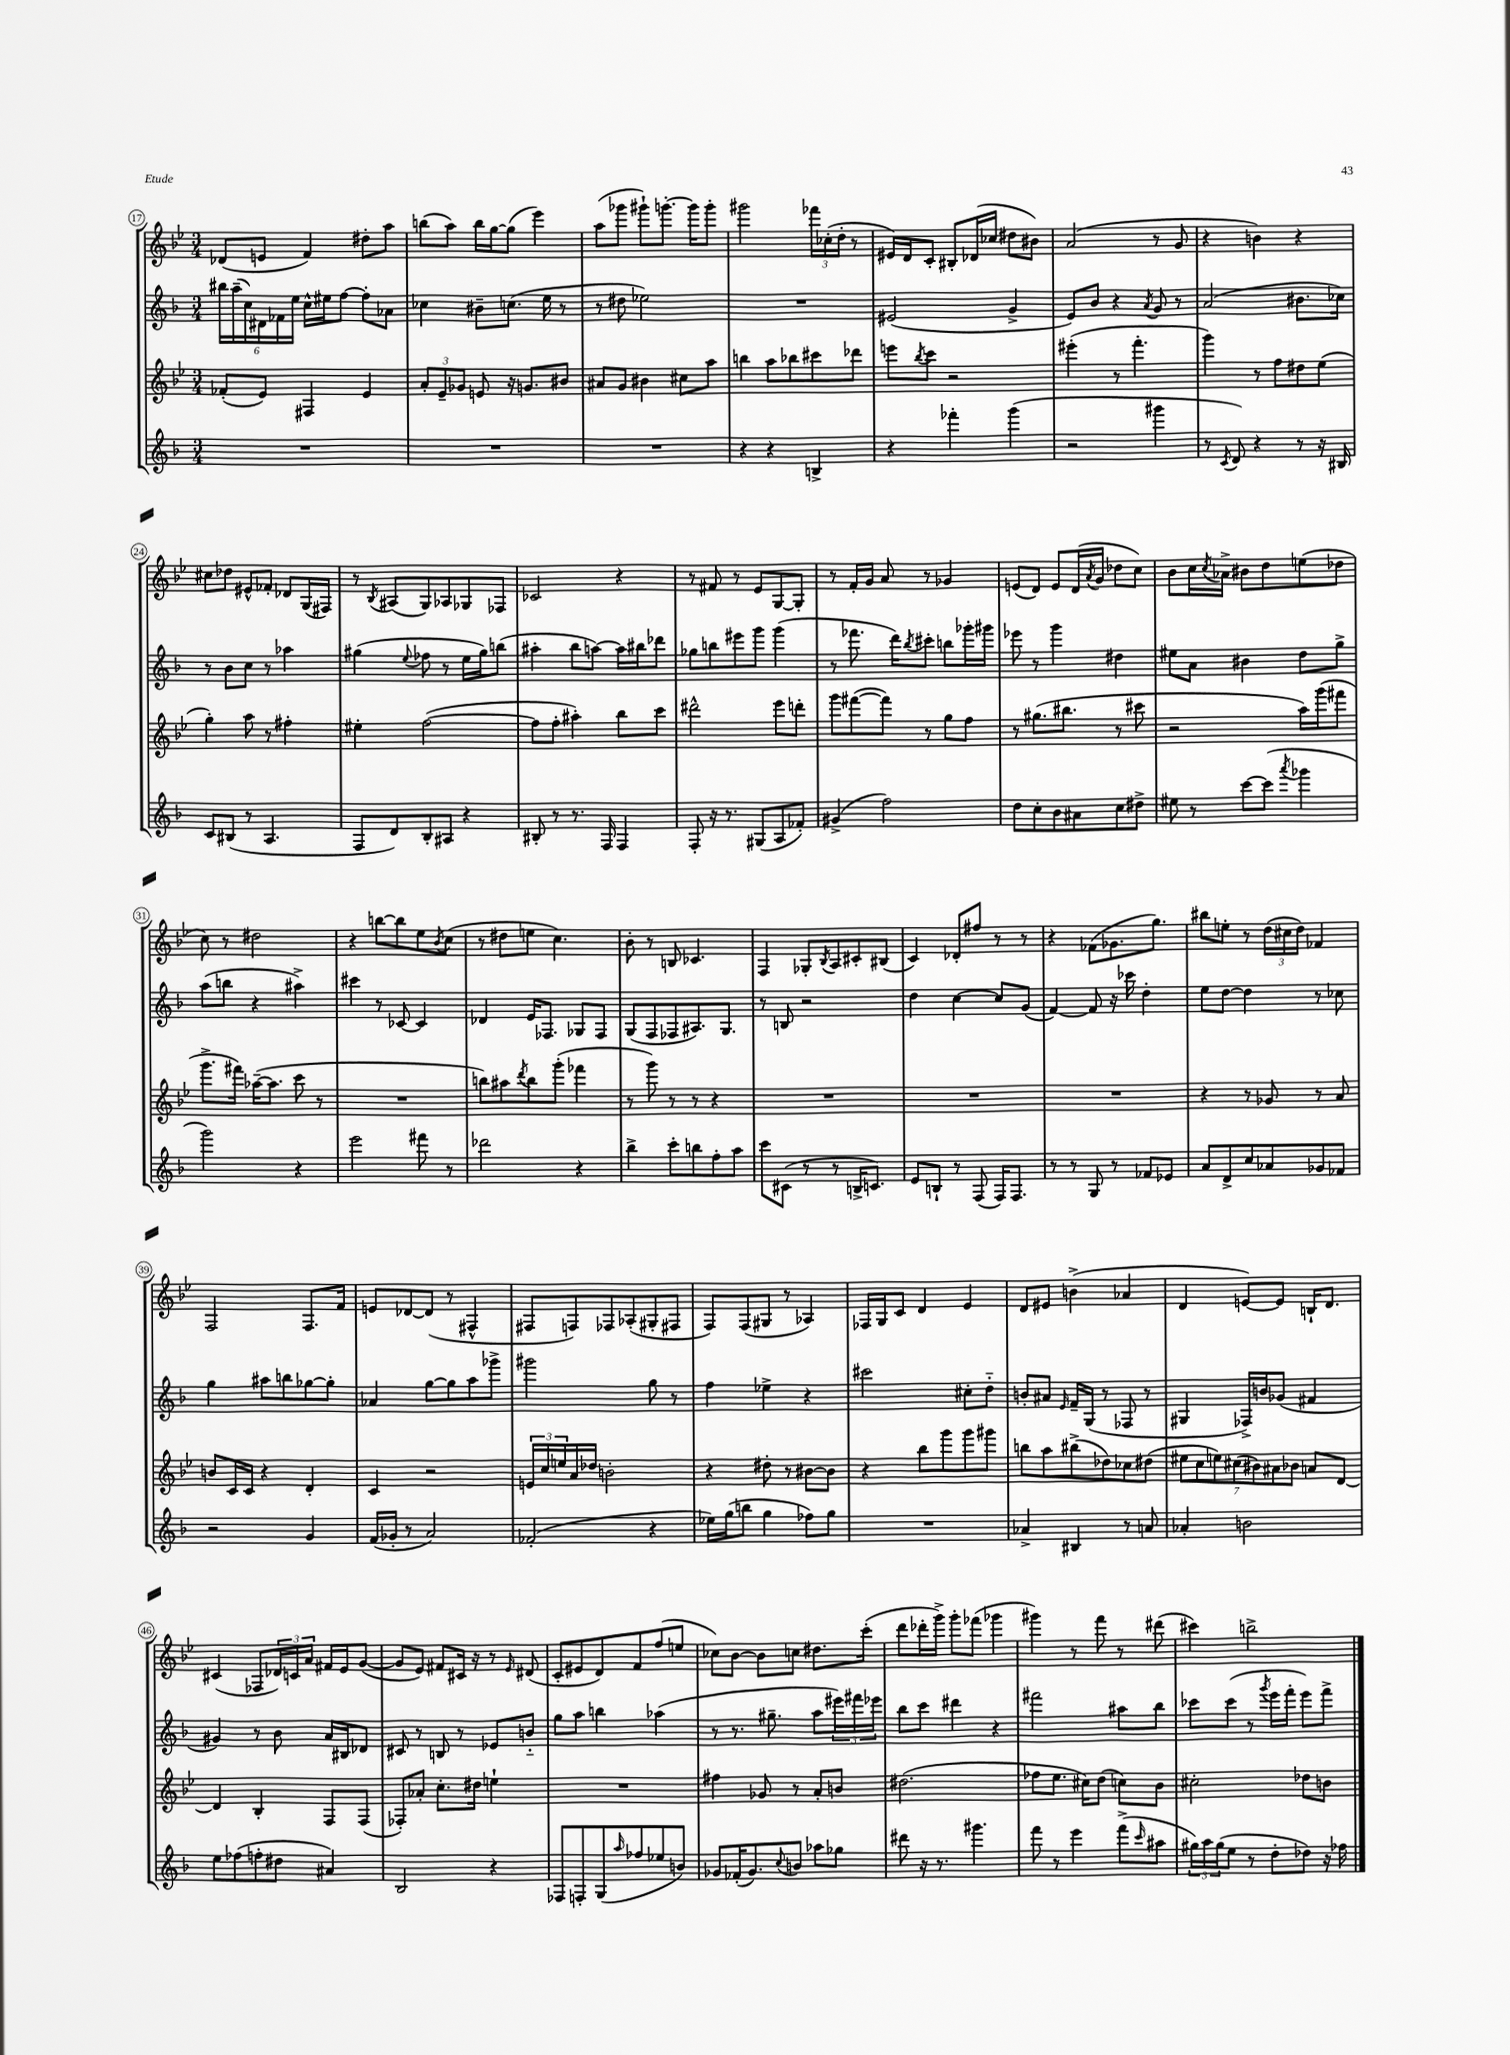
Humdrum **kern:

**kern	**kern	**kern	**kern
*staff4	*staff3	*staff2	*staff1
*clefG2	*clefG2	*clefG2	*clefG2
*k[b-]	*k[b-e-]	*k[b-]	*k[b-e-]
*M3/4	*M3/4	*M3/4	*M3/4
2.r	(8f-'/L	24bb#\LL	(8d-/L
.	.	(24aa~\	.
.	.	24cc\)	.
.	8e-/J)	24d#\	8e/J
.	.	24f-\	.
.	.	24ee\JJ	.
.	4F#/	16cc^^\LL	4f/)
.	.	16ee#\J	.
.	.	[8ff\J	.
.	4e-/	8ff'\]L	8dd#'\L
.	.	8a-\J	8aa\J
=	=	=	=
2.r	12a'/L	4cc-\	(8bb\L
.	12e-~/	.	.
.	.	.	8aa\J)
.	12g-/J	.	.
.	8e/	8b#~\L	16bb\LL
.	.	.	[16gg\J
.	16r	(8.cc\J	(8gg\]J
.	8.g/L	.	.
.	.	.	4eee-\)
.	.	16ee\	.
.	8b#/J	8r	.
=	=	=	=
2.r	8a#/L	8r	(8aa\L
.	8g/J	8dd#\	8ggg-\J
.	4b#\	2ee-\)	8ggg#`\L)
.	.	.	[8.ggg'\J
.	8cc#\L	.	.
.	.	.	16ggg\]LK
.	8aa\J	.	8ggg'\J
=	=	=	=
4r	4bb\	2.r	2ggg#\
4r	8aa\L	.	.
.	8bb-\	.	.
4B^/	8ccc#\	.	24fff-\LL
.	.	.	(24cc-'\
.	.	.	24dd'\JJ
.	8ddd-\J	.	8r
=	=	=	=
4r	8eee\L	(2e#/	16e#/LL)
.	.	.	16d/J
.	8qbb-/	.	.
.	8ccc\J	.	8c'/J
4fff-'\	2r	.	8B#'/L
.	.	.	(16d-/L
.	.	.	16cc-/JJ
(4ggg\	.	4g^/	8dd#\L
.	.	.	8b#\J)
=	=	=	=
2r	(4eee#'\	8e/L)	(2a/
.	.	8b-/J	.
.	8r	4r	.
.	4.fff'\	.	.
.	.	8qa/	.
4ggg#\	.	8g/	8r
.	.	8r	8g/
=	=	=	=
8r	4ggg\)	(2a/	4r
8qc/	.	.	.
8d/)	.	.	.
4r	8r	.	4b\)
.	8ff\L	.	.
8r	8dd#\	8.b#\L	4r
16r	(8ee-\J	.	.
16B#/	.	16cc-\Jk)	.
=	=	=	=
8c/L	4gg'\)	8r	8cc#\L
(8B#/J	.	8b-\L	8dd-\J
8r	8aa\	8cc\J	8e#^^/L
4.A/	8r	8r	8f-'/J
.	4ff#'\	4aa-\	8d-/L
.	.	.	(16G/L
.	.	.	16F#/JJ)
=	=	=	=
8F/L	4ee#'\	(4gg#\	8r
.	.	.	8qB-/
8d/)	.	.	(8A#/L
.	.	8qqee/	.
8B-'/	([2ff\	8ff-\	8G/)
8A#/J	.	8r	8A-/
4r	.	16ee\LL	8G-/
.	.	16gg#\J)	.
.	.	(8bb\J	8F-/J
=	=	=	=
8B#'/	8ff\]L	4aa#'\	2c-/
8r	8ff'\J	.	.
8.r	4aa#'\)	8bb-\L	.
.	.	[8aa\J)	.
16F/	.	.	.
4F/	8bb-\L	16aa\]LL	4r
.	.	16bb#\J	.
.	8ccc\J	8ddd-\J	.
=	=	=	=
8F'/	2ddd#^^\	8gg-\L	8r
16r	.	8bb\	8f#/
8.r	.	.	.
.	.	8eee#\	8r
(8G#/L	.	8ggg\J	8e-/L
8A/	8eee-\L	(4ggg\	[8G/
8f-'/J)	8ddd'\J	.	8G'/]J
=	=	=	=
(4g#^/	8ggg\L	8r	8r
.	([8fff#\	8.fff-\	16f'/LL
.	.	.	16g/JJ
2ff\)	8fff#\]J)	.	8a/
.	.	16ddd\LK)	.
.	.	8qbb-/	.
.	8r	8ccc#'\J	8r
.	8gg\L	8bb\L	4g-/
.	8ff\J	16ggg-'\L	.
.	.	16ggg#\JJ	.
=	=	=	=
8dd\L	8r	8eee-\	(8e/L
8cc'\	(8.gg#\L	8r	8d/J)
8b-\	.	4ggg\	8e/L
.	8.bb#\J	.	.
8a#\	.	.	(16d/L
.	.	.	8qa/
.	.	.	16g/JJ
8cc\	8r	4dd#\	8dd-\L
8dd#^\J	8ccc#\	.	8cc\J)
=	=	=	=
8ee#\	2r	8ee#\L	8b-\L
8r	.	8a\J	16cc\L
.	.	.	8qcc/
.	.	.	16a-^\JJ
[8ccc\L	.	4b#\	8b#\L
(8ccc\]J	.	.	8dd\
8qaaa/	.	.	.
4ggg-\	16aa\LL)	8dd\L	(8ee\
.	(16ggg\J	.	.
.	8fff#\J	8gg^\J	8dd-\J
=	=	=	=
2ggg\)	8.ggg^\L	(8aa\L	8cc\)
.	.	8bb\J	8r
.	16fff#\Jk)	.	.
.	([16aa-~\LK	4r	2dd#\
.	8.aa-\]J	.	.
4r	8ccc\	4aa#^\)	.
.	8r	.	.
=	=	=	=
2eee\	2.r	4ccc#\	4r
.	.	8r	[8bb\L
.	.	[8c-/	8bb\]
8fff#\	.	4c-/]	8ee-\
.	.	.	8qb-/
8r	.	.	(8cc\J
=	=	=	=
2ddd-\	8bb\L)	4d-/	8r
.	8aa#\	.	8dd#\L
.	8qddd/	.	.
.	8bb\	16e/LK	8ee\J
.	.	8.F-/J	.
.	(8ggg'\J	.	4.cc\)
4r	4fff-\	8G-/L	.
.	.	8F-/J	.
=	=	=	=
4bb-^\	8r	(8G/L	8b-'\
.	8ggg\)	8F/	8r
8ccc'\L	8r	8F-/	8B/
8bb\	8r	8.A#/)	4.c-/
8ff'\	4r	.	.
.	.	8.G/J	.
8aa\J	.	.	.
=	=	=	=
8ccc\L	2.r	8r	4F/
(8c#\J	.	8B/	.
8r	.	2r	8G-'/L
.	.	.	8qB-/
8r	.	.	8A/
16B^/LK	.	.	8c#'/
8.c/J)	.	.	.
.	.	.	(8B#/J
=	=	=	=
8e/L	2.r	4dd\	4c/)
8B`/J	.	.	.
8r	.	[4cc\	8d-'/L
(8F/	.	.	8ff#/J
16F/LK)	.	8cc/]L	8r
8.F/J	.	.	.
.	.	(8g/J	8r
=	=	=	=
8r	2.r	[4f/)	4r
8r	.	.	.
8G/	.	8f/]	(8f-\L
8r	.	16r	8.g-\
.	.	16ccc-\	.
8f-/L	.	4dd'\	.
.	.	.	8.gg\J)
8e-/J	.	.	.
=	=	=	=
8a/L	4r	8ee\L	8bb#\L
8d^/	.	[8dd\J	8ee'\J
8cc/	8r	4dd\]	8r
8a-/	8g-/	.	(24dd\LL
.	.	.	24cc#\
.	.	.	24dd\JJ)
8g-/	8r	8r	4f-/
8f-/J	8a/	8cc-\	.
=	=	=	=
2r	8b/L	4gg\	2F/
.	16c/L	.	.
.	16c/JJ	.	.
.	4r	8aa#\L	.
.	.	8bb\	.
4g/	4d'/	[8gg-\	8.F/L
.	.	8gg-'\]J	.
.	.	.	16f/Jk
=	=	=	=
(16f/LL	4c/	4a-/	8e/L
16g-'/JJ	.	.	.
8r	.	.	[8d-/
2a/)	2r	[8gg\L	(8d-/]J
.	.	8gg\]	8r
.	.	8aa\	4F#^^/
.	.	8ggg-^\J	.
=	=	=	=
(2f-'/	24e/LL	2ggg#\	8F#/L
.	24cc/	.	.
.	24ee/	.	.
.	16a/	.	8F/)
.	16dd-/JJ	.	.
.	2b'\	.	8F-/
.	.	.	(8A-'/
4r	.	8gg\	8G#'/
.	.	8r	8F#/J
=	=	=	=
16ee-\LL)	4r	4ff\	8F/L)
(16gg\J	.	.	.
8bb\J	.	.	(8F/
4gg\	8dd#'\	4ee-^\	8G#/J
.	8r	.	8r
8ff-\L)	[8b#\L	4r	4A-/)
8gg\J	8b#\]J	.	.
=	=	=	=
2.r	4r	2ccc#\	16F-/LL
.	.	.	16G/J
.	.	.	8c/J
.	8bb-\L	.	4d/
.	8ggg\	.	.
.	8ggg\	8cc#'\L	4e-/
.	8ggg#\J	8dd'~\J	.
=	=	=	=
4a-^/	8bb\L	8b'/L	8d/L
.	8aa\	8a#/J	8e#/J
.	.	16qqe/	.
4B#/	(8bb#^\	16f~/LL	(4b^\
.	.	(16G/JJ	.
.	8dd-\)	8r	.
8r	8cc-\	8F-/	4a-/
8a/	(8dd#\J	8r	.
=	=	=	=
4a-'/	14ee#\L	4G#/	4d/
.	14cc\	.	.
.	14ee\)	.	.
.	(14cc#\	.	.
2b\	.	16F-^/LL)	[8e/L)
.	14b#\)	.	.
.	.	16b/J	.
.	14a#\	.	.
.	.	(8g-/J	8e/]J
.	14b-\J	.	.
.	8a/L	4f#/	16B`/LK
.	.	.	8.d/J
.	[8d/J	.	.
=	=	=	=
8ee\L	4d/]	4g#/)	(4c#/
(8ff-\	.	.	.
8ff'\	4B-'/	8r	8F-/L
8dd#\J	.	8b-\	24d-/L)
.	.	.	24c/
.	.	.	24a/JJ
4a#/)	8F/L	16a/LL	16f#/LL
.	.	16B#/J	16e-/J
.	(8F/J	8d-/J	([8g/J
=	=	=	=
2B-/	8F-'/L)	8c#/	8g/]L
.	8a-'/J	8r	8e-/J)
.	8.cc'\L	8B/	8f#/L
.	.	8r	16c#/Jk
.	16dd#\Jk	.	16r
4r	4ee`\	8e-/L	8r
.	.	.	16qqe-/
.	.	8b'~/J	(8d#/
=	=	=	=
8F-/L	2.r	8gg\L	8c'/L
8F'/	.	8aa\J	8e#/
(8G/	.	4bb\	8d/)
16qqaa/	.	.	.
8ff-/	.	.	8f/
8ee-/	.	(4aa-\	(8ff/
8b/J)	.	.	8ee/J
=	=	=	=
8g-/L	4ff#\	8r	8cc-\L)
(16f-'/K	.	8.r	[8b-\J
8.g-/)	.	.	.
.	8g-/	.	8b-\]L
.	.	8.gg#~\	.
8qqcc/	.	.	.
8b/J	8r	.	8cc\J
8aa-\L	8a'/L	8aa\L	8.dd#\L
8gg-\J	8b/J	24eee#\L)	.
.	.	24fff#\	.
.	.	.	(16ccc'\Jk
.	.	24eee-\JJ	.
=	=	=	=
8ddd#\	(2.dd#\	8bb-\L	8ddd\L
16r	.	8ccc\J	16ddd-'\L
8.r	.	.	16ggg^\JJ)
.	.	4ddd#\	8ggg'\L
4.ggg#\	.	.	(8fff-\J
.	.	4r	4ggg-\
=	=	=	=
8fff\	8ff-\L	2fff#\	4ggg#\)
8r	8.ee-\J	.	.
4eee\	.	.	8r
.	16cc#\LK)	.	.
.	(8dd\J	.	8fff\
(8fff^\L	8cc\L)	8aa#\L	8r
16qqccc/	.	.	.
8aa#\J	8b-\J	8bb-\J	(8ddd#\
=	=	=	=
24gg#\LL)	2cc#'\	8ccc-\L	4ccc#\)
24aa\	.	.	.
(24gg#\J	.	.	.
8ee\J	.	(8ccc-\J	.
8r	.	8r	2bb^\
.	.	8qggg/	.
8dd'\L	.	16eee\LL	.
.	.	16fff'\JJ	.
8dd-\J)	8dd-\L	8eee\L)	.
16r	8b\J	8fff^\J	.
16ff-\	.	.	.
==	==	==	==
*-	*-	*-	*-
